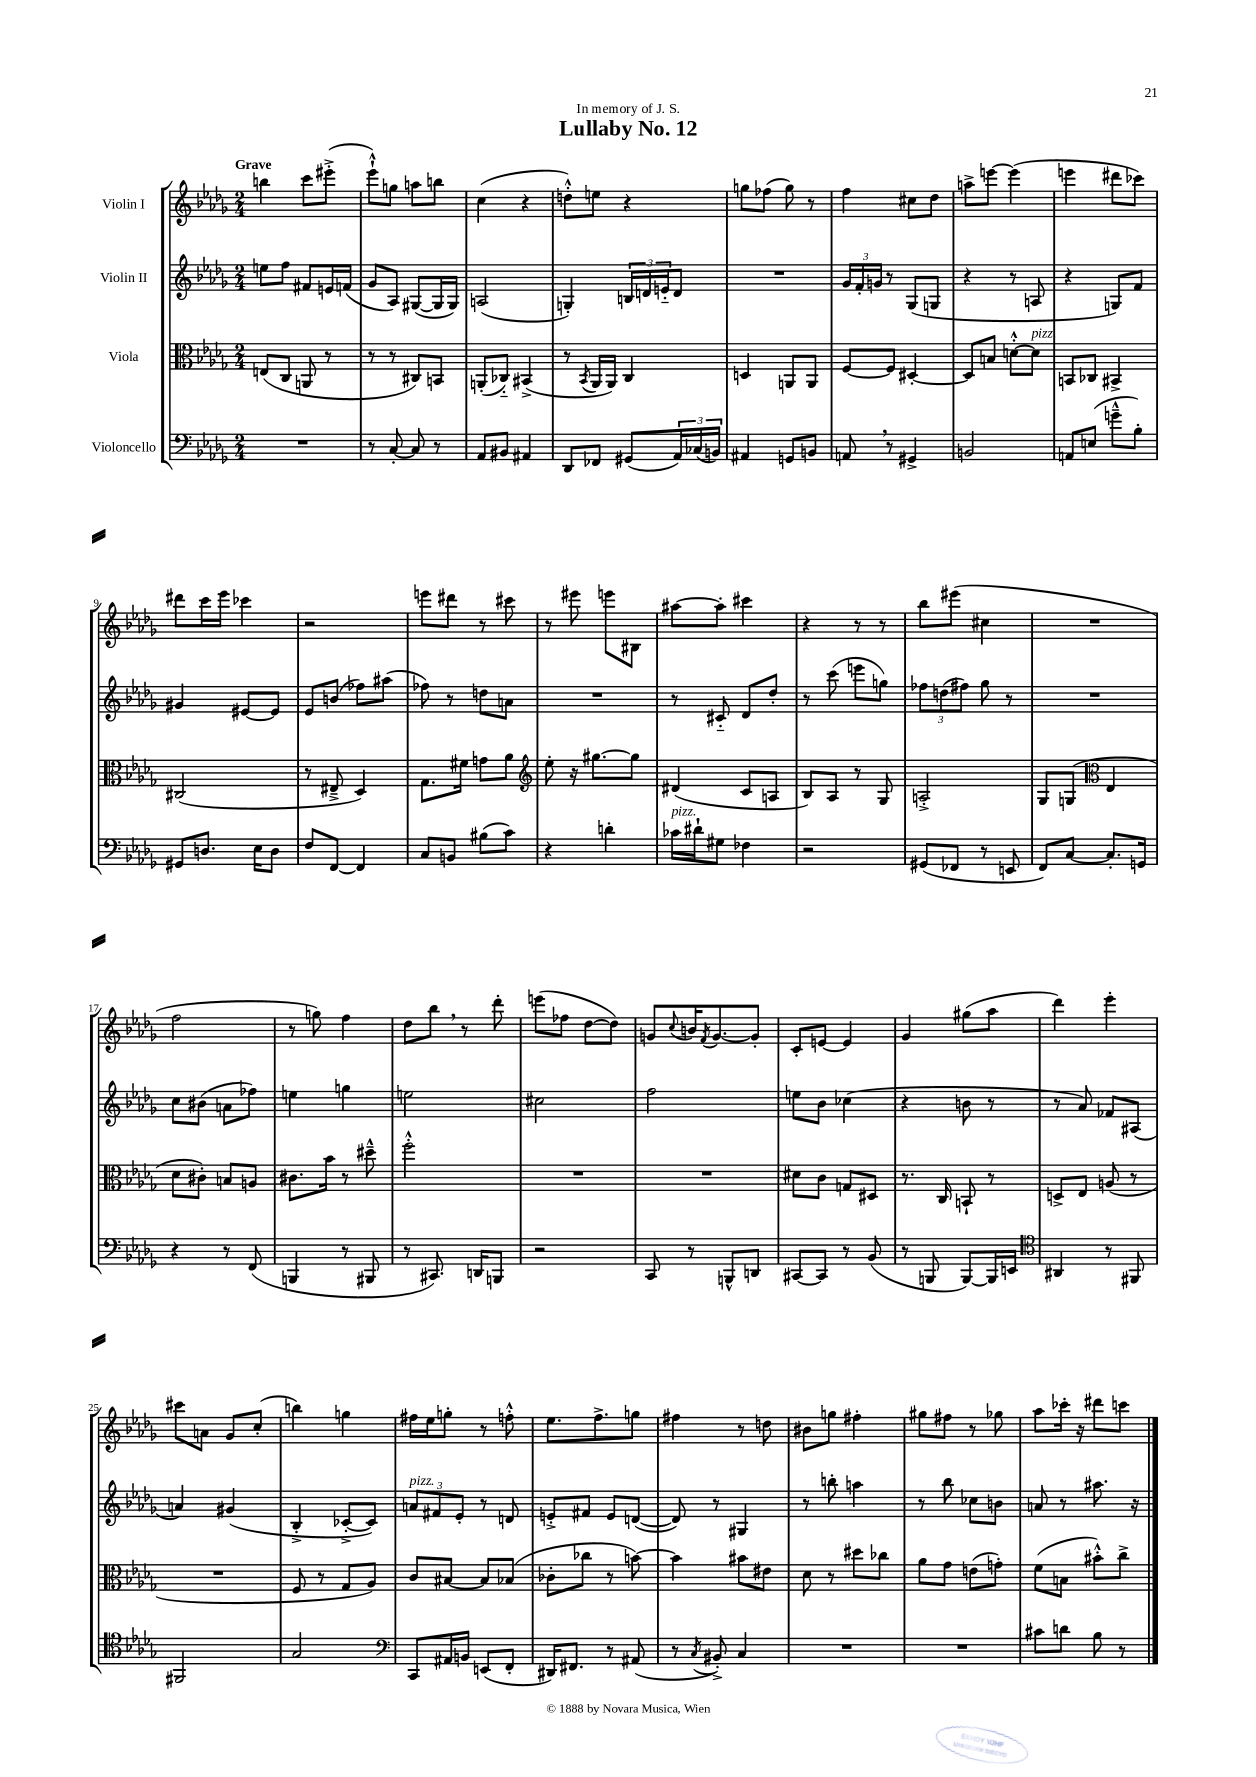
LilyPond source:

\header { title = "Lullaby No. 12" dedication = "In memory of J. S." }
<<
\new StaffGroup <<
\new Staff = "s0" \with { instrumentName = "Violin I" } {
    \clef treble \key des \major \numericTimeSignature \time 2/4 \tempo "Grave"
    b''4 c'''8 eis'''8-.->( |
    ees'''8-!-^) g''8 a''8 b''8 |
    c''4( r4 |
    d''8-.-^) e''8 r4 |
    g''8 fes''8( g''8) r8 |
    f''4 cis''8 des''8 |
    a''8-> e'''8~ e'''4( |
    e'''4 dis'''8 ces'''8) |
    dis'''8 c'''16 ees'''16 ces'''4 |
    r2 |
    e'''8 dis'''8 r8 cis'''8 |
    r8 eis'''8 e'''8 bis8 |
    ais''8~ ais''8-. cis'''4 |
    r4 r8 r8 |
    bes''8 eis'''8( cis''4 |
    R2 |
    f''2 |
    r8 g''8) f''4 |
    des''8 bes''8 \breathe r8 des'''8-. |
    e'''8( fes''8 des''8~ des''8) |
    g'8 \appoggiatura { c''8 } b'16 \acciaccatura { f'8 } g'8.~ g'8-. |
    c'8-. e'8~ e'4 |
    ges'4 gis''8( aes''8 |
    des'''4) ees'''4-. |
    cis'''8 a'8 ges'8 c''8-.( |
    b''4) g''4 |
    fis''16 ees''16 g''8-. r8 f''8-.-^ |
    ees''8. f''8.-> g''8 |
    fis''4 r8 d''8 |
    bis'8 g''8 fis''4-. |
    gis''8 fis''8 r8 ges''8 |
    aes''8 ces'''16-. r16 dis'''8 c'''8 \bar "|." |
}
\new Staff = "s1" \with { instrumentName = "Violin II" } {
    \clef treble \key des \major \numericTimeSignature \time 2/4
    e''8 f''8 fis'8 e'16 f'16( |
    ges'8 aes8) gis8~( gis16 gis16) |
    a2( |
    g4-.) \tuplet 3/2 { b16 d'16 e'16-_ } d'8 |
    R2 |
    \tuplet 3/2 { ges'16 f'16-. g'16 } r8 ges8( g8 |
    r4 r8 a8 |
    r4 g8) f'8 |
    gis'4 eis'8~ eis'8 |
    ees'8 b'8( fes''8) ais''8( |
    fes''8) r8 d''8 a'8 |
    R2 |
    r8 cis'8-_ des'8 des''8-. |
    r8 c'''8( e'''8 g''8) |
    \tuplet 3/2 { fes''8 d''8( fis''8) } ges''8 r8 |
    R2 |
    c''8 bis'8( a'8 fes''8) |
    e''4 g''4 |
    e''2 |
    cis''2 |
    f''2 |
    e''8 bes'8 ces''4( |
    r4 b'8 r8 |
    r8 aes'8) fes'8 ais8( |
    a'4) gis'4( |
    bes4-.-> ces'8~-.-> ces'8) |
    \tuplet 3/2 { a'8^\markup { \italic "pizz." } fis'8 ees'8-. } r8 d'8 |
    e'8-.-> fis'8 e'8 d'8~( |
    d'8) r8 gis4 |
    r8 b''8-. a''4 |
    r8 bes''8 ces''8 b'8 |
    a'8 r8 ais''8. r16 \bar "|." |
}
\new Staff = "s2" \with { instrumentName = "Viola" } {
    \clef alto \key des \major \numericTimeSignature \time 2/4
    e8( c8 a,8 r8 |
    r8 r8 cis8) b,8 |
    a,8-.( ces8-_) bis,4->( |
    r8 \acciaccatura { bes,8 } aes,16 aes,16) c4 |
    d4 a,8 a,8 |
    f8~ f8 dis4~-. |
    dis8 b8 d'8~-.-^ d'8^\markup { \italic "pizz." } |
    b,8 ces8 bis,4-> |
    cis2( |
    r8 eis8---> des4) |
    ges8. fis'16 g'8 aes'8 |
    \clef treble ees''8-. r16 gis''8.~ gis''8 |
    dis'4( c'8 a8 |
    bes8) aes8 r8 ges8 |
    a2-.-> |
    ges8 g8( \clef alto ees4 |
    des'8 cis'8-.) b8 a8 |
    cis'8. bes'16 r8 dis''8---^ |
    f''2-.-^ |
    R2 |
    R2 |
    dis'8 c'8 g8 dis8 |
    r8. c16 b,8-! r8 |
    d8-> ees8 a8( r8 |
    R2 |
    f8 r8 ges8 aes8) |
    c'8 bis8~ bis8 bes8( |
    ces'8-. ces''8 r8 b'8~) |
    b'4 bis'8 eis'8 |
    des'8 r8 dis''8 ces''8 |
    aes'8 ges'8 e'8( g'8-.) |
    f'8( b8 bis'8-.-^) c''8-> \bar "|." |
}
\new Staff = "s3" \with { instrumentName = "Violoncello" } {
    \clef bass \key des \major \numericTimeSignature \time 2/4
    R2 |
    r8 c8~-. c8 r8 |
    aes,8 bis,8 ais,4 |
    des,8 fes,8 gis,8( \tuplet 3/2 { aes,16) ces16( b,16) } |
    ais,4 g,8 b,8 |
    a,8 \breathe r8 gis,4-> |
    b,2 |
    a,8 e8( g'8---^ bes8-.) |
    gis,8 d8. ees16 d8 |
    f8 f,8~ f,4 |
    c8 b,8 bis8( c'8) |
    r4 d'4-. |
    ces'16^\markup { \italic "pizz." } dis'16-! gis8 fes4 |
    r2 |
    gis,8( fes,8 r8 e,8 |
    f,8) c8~ c8.-. g,16 |
    r4 r8 f,8( |
    b,,4 r8 bis,,8 |
    r8 cis,8.) d,16 b,,8 |
    r2 |
    c,8 r8 b,,8-^ d,8 |
    cis,8~ cis,8 r8 bes,8( |
    r8 b,,8 b,,8~) b,,16 e,16 |
    \clef tenor ais,4 r8 fis,8 |
    fis,2 |
    ges2 |
    \clef bass c,8 ais,16 b,16 e,8( f,8-. |
    dis,16) fis,8. r8 ais,8( |
    r8 \acciaccatura { c8 } bis,8-.->) c4 |
    R2 |
    R2 |
    cis'8 d'8 bes8 r8 \bar "|." |
}
>>
>>
